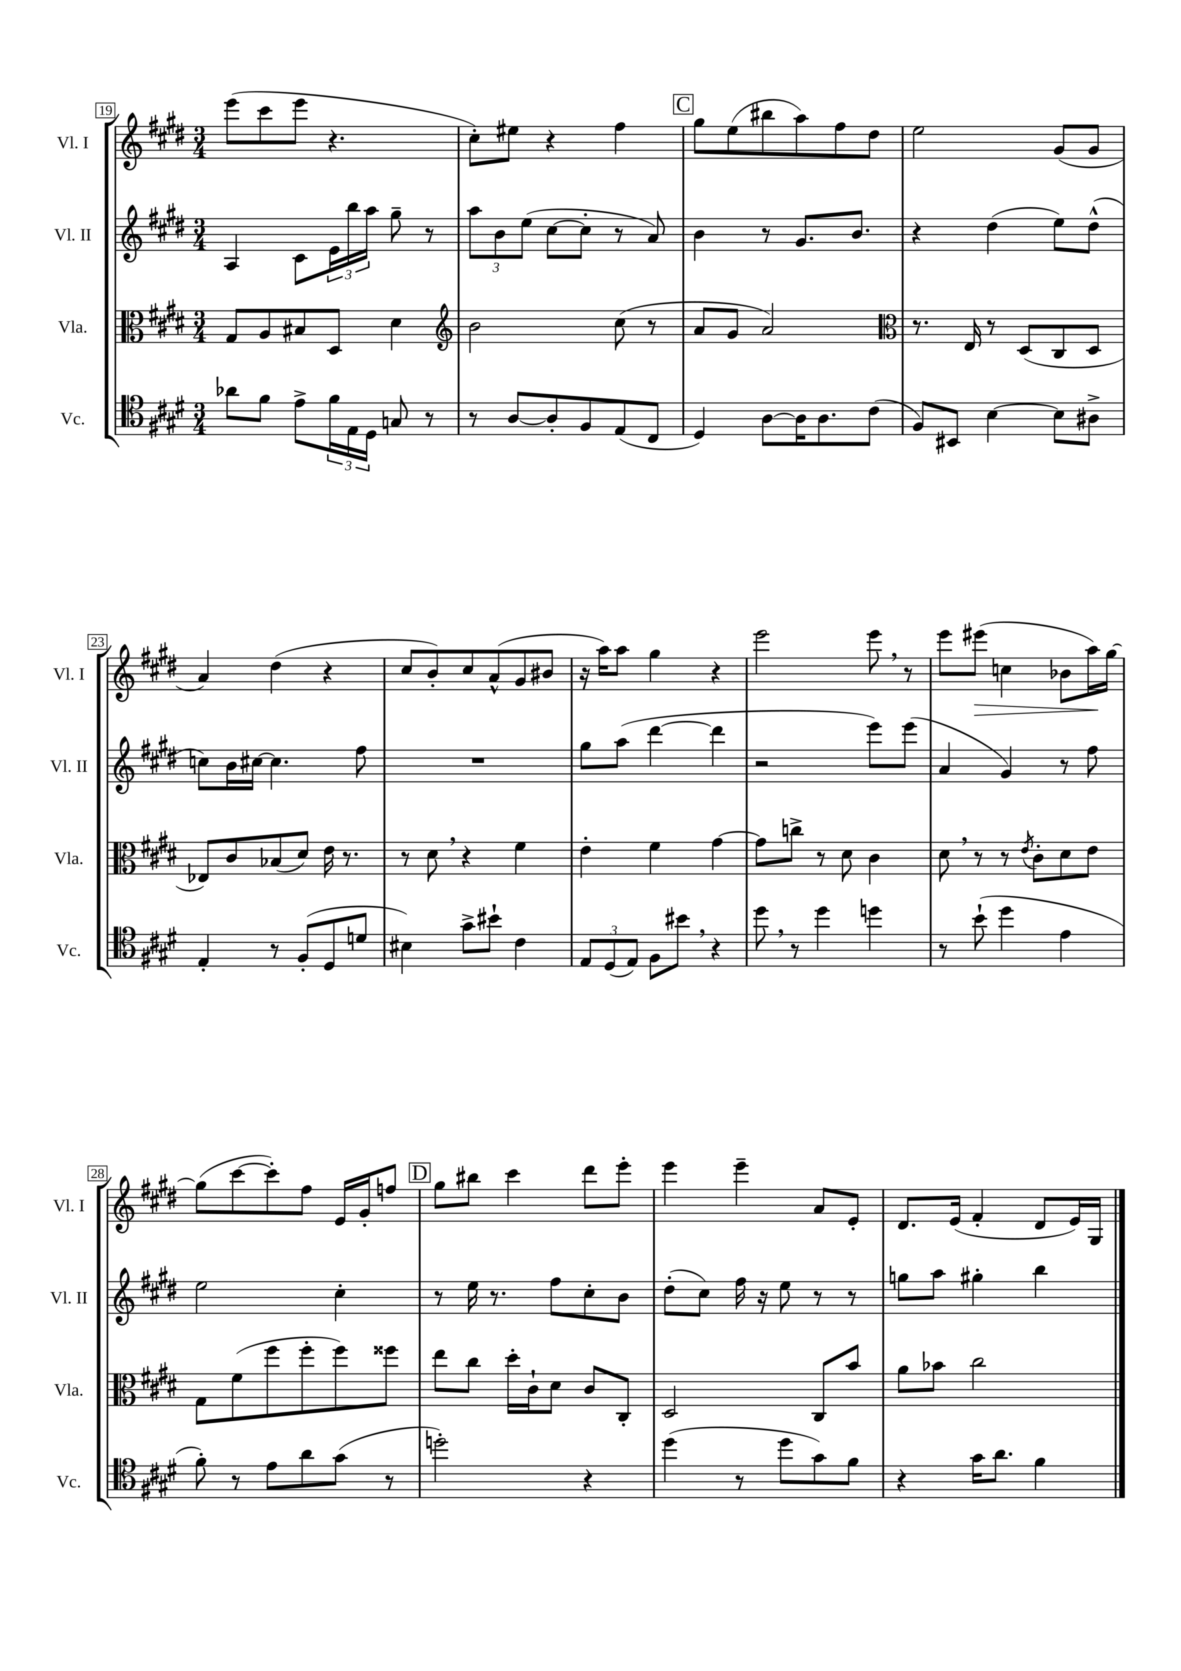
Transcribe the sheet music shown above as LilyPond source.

<<
\new StaffGroup <<
\new Staff = "s0" \with { instrumentName = "Vl. I" shortInstrumentName = "Vl. I" } {
    \clef treble \key e \major \numericTimeSignature \time 3/4
    e'''8( cis'''8 e'''8 r4. |
    cis''8-.) eis''8 r4 fis''4 |
    \mark \markup { \box "C" } gis''8 e''8( bis''8 a''8) fis''8 dis''8 |
    e''2 gis'8( gis'8 |
    a'4) dis''4( r4 |
    cis''8 b'8-.) cis''8 a'8-^( gis'8 bis'8 |
    r16 a''16) a''8 gis''4 r4 |
    e'''2 e'''8 \breathe r8 |
    e'''8 eis'''8\>( c''4 bes'8 a''16\!) gis''16~ |
    gis''8( cis'''8~ cis'''8-.) fis''8 e'16 gis'16-. f''8 |
    \mark \markup { \box "D" } gis''8 bis''8 cis'''4 dis'''8 e'''8-. |
    e'''4 e'''4-- a'8 e'8-. |
    dis'8. e'16( fis'4-. dis'8 e'16) gis16 \bar "|." |
}
\new Staff = "s1" \with { instrumentName = "Vl. II" shortInstrumentName = "Vl. II" } {
    \clef treble \key e \major \numericTimeSignature \time 3/4
    a4 cis'8 \tuplet 3/2 { e'16 b''16 a''16 } gis''8-- r8 |
    \tuplet 3/2 { a''8 b'8 e''8( } cis''8~ cis''8-. r8 a'8) |
    \mark \markup { \box "C" } b'4 r8 gis'8. b'8. |
    r4 dis''4( e''8) dis''8-^( |
    c''8) b'16 cis''16~ cis''4. fis''8 |
    R2. |
    gis''8 a''8( dis'''4~ dis'''4 |
    r2 e'''8) e'''8( |
    a'4 gis'4) r8 fis''8 |
    e''2 cis''4-. |
    \mark \markup { \box "D" } r8 e''16 r8. fis''8 cis''8-. b'8 |
    dis''8-.( cis''8) fis''16 r16 e''8 r8 r8 |
    g''8 a''8 gis''4-. b''4 \bar "|." |
}
\new Staff = "s2" \with { instrumentName = "Vla." shortInstrumentName = "Vla." } {
    \clef alto \key e \major \numericTimeSignature \time 3/4
    gis8 a8 bis8 dis8 dis'4 |
    \clef treble b'2 cis''8( r8 |
    \mark \markup { \box "C" } a'8 gis'8 a'2) |
    \clef alto r8. e16 r8 dis8( cis8 dis8 |
    ees8) cis'8 bes8( dis'8) e'16 r8. |
    r8 dis'8 \breathe r4 fis'4 |
    e'4-. fis'4 gis'4~ |
    gis'8 c''8-> r8 dis'8 cis'4 |
    dis'8 \breathe r8 r8 \acciaccatura { e'8 } cis'8-. dis'8 e'8 |
    gis8 fis'8( fis''8 fis''8-. fis''8) fisis''8 |
    \mark \markup { \box "D" } e''8 cis''8 dis''16-. cis'16-! dis'8 cis'8 cis8-. |
    dis2 cis8 b'8 |
    a'8 bes'8 cis''2 \bar "|." |
}
\new Staff = "s3" \with { instrumentName = "Vc." shortInstrumentName = "Vc." } {
    \clef tenor \key e \major \numericTimeSignature \time 3/4
    aes'8 fis'8 e'8-> \tuplet 3/2 { fis'16 e16 dis16 } g8 r8 |
    r8 a8~ a8-. fis8 e8( cis8 |
    \mark \markup { \box "C" } dis4) a8~ a16 a8. cis'8( |
    fis8) bis,8 b4~ b8 ais8-> |
    e4-. r8 fis8-.( dis8 d'8 |
    bis4) gis'8-> bis'8-! cis'4 |
    \tuplet 3/2 { e8 dis8( e8) } fis8 bis'8 \breathe r4 |
    dis''8 \breathe r8 dis''4 d''4 |
    r8 b'8-!( dis''4 e'4 |
    fis'8-.) r8 e'8 a'8 gis'8( r8 |
    \mark \markup { \box "D" } d''2-.) r4 |
    dis''4( r8 dis''8 gis'8) fis'8 |
    r4 gis'16 a'8. fis'4 \bar "|." |
}
>>
>>
\layout { \context { \Score currentBarNumber = #19 \override BarNumber.stencil = #(make-stencil-boxer 0.1 0.3 ly:text-interface::print) } }
